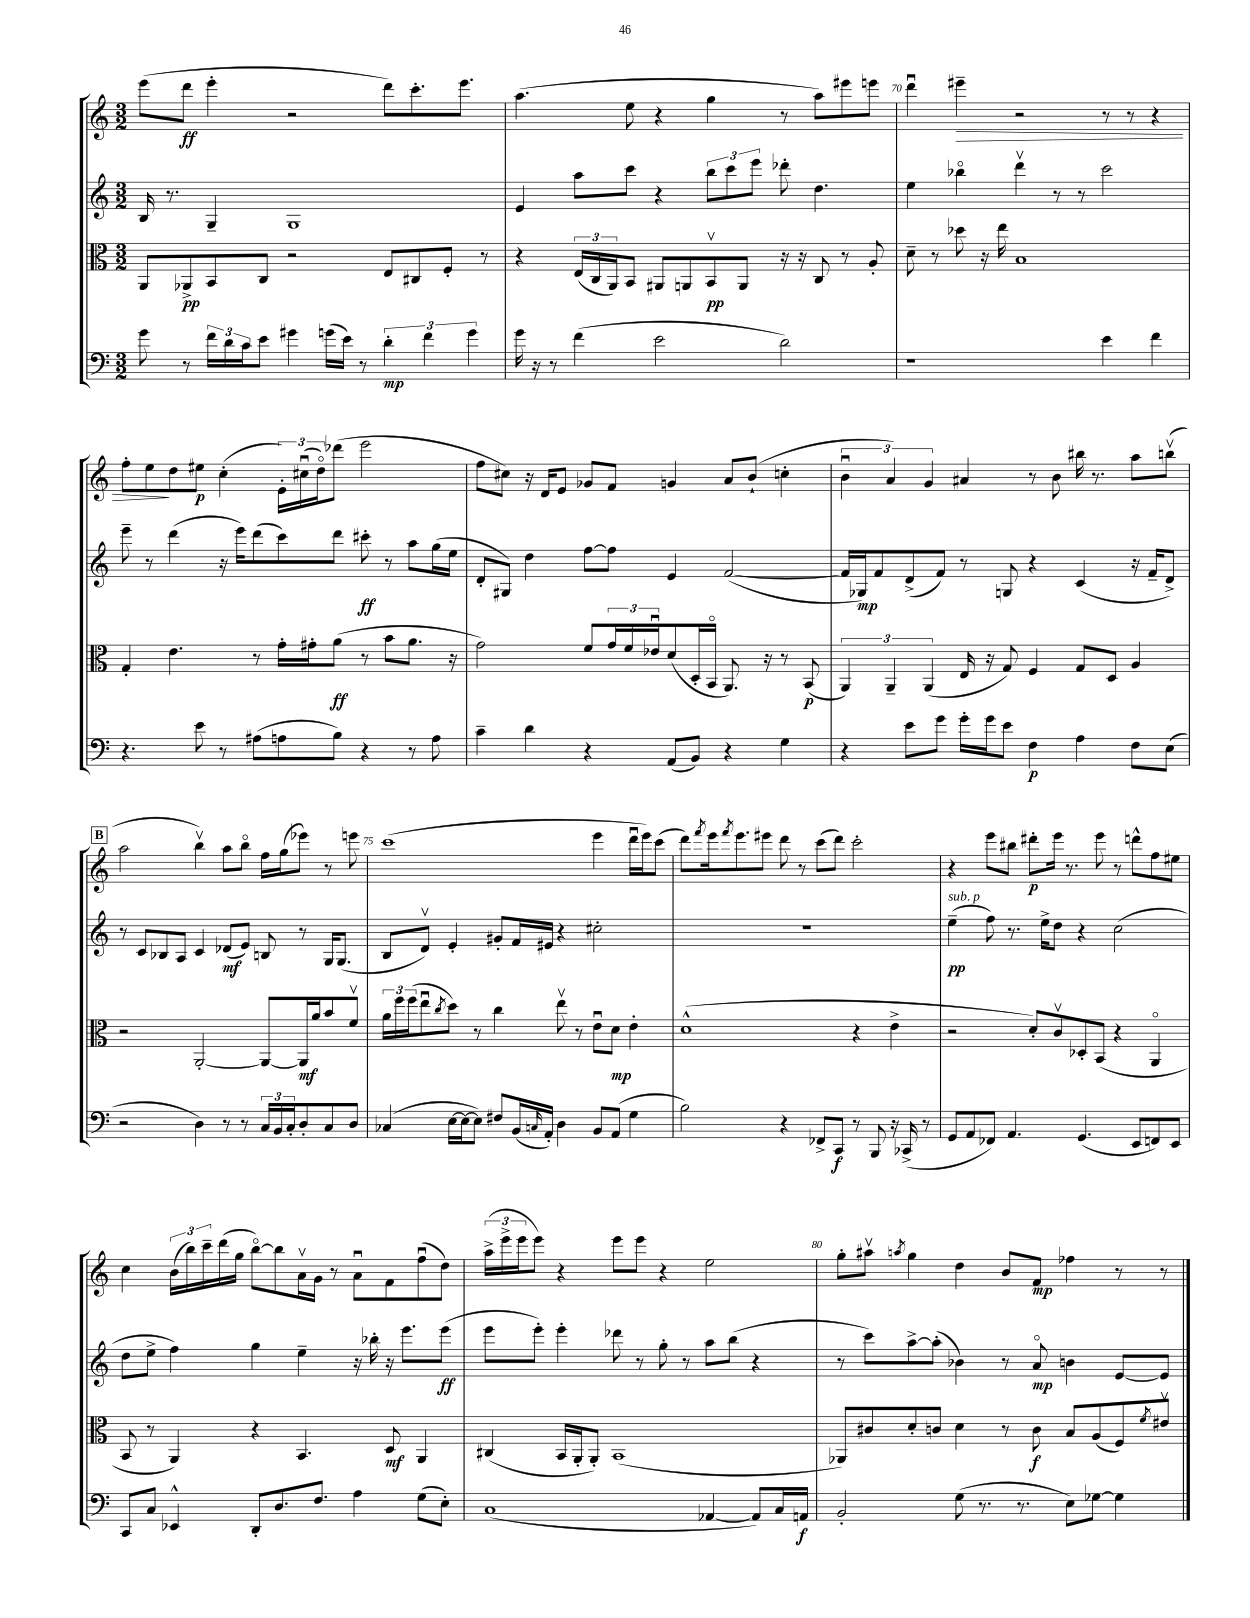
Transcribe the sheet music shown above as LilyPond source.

<<
\new StaffGroup <<
\new Staff = "s0" {
    \clef treble \key c \major \numericTimeSignature \time 3/2
    e'''8( d'''8\ff e'''4-. r2 d'''8) c'''8.-. e'''8. |
    a''4.( e''8 r4 g''4 r8 a''8) eis'''8 e'''8 |
    d'''4\downbow eis'''4--\> r2 r8 r8 r4 |
    f''8-. e''8\! d''8 eis''8\p c''4-.( \tuplet 3/2 { e'16-.) cis''16\downbow( d''16\flageolet) } des'''8( e'''2 |
    f''8 cis''8) r16 d'16 e'8 ges'8 f'8 g'4 a'8 b'8-!( c''4-. |
    \tuplet 3/2 { b'4\downbow a'4) g'4 } ais'4 r8 b'8 bis''16 r8. a''8 b''8\upbow( |
    \mark \markup { \box "B" } a''2 b''4\upbow) a''8 b''8\flageolet f''16 g''16( ees'''8) r8 e'''8 |
    c'''1( e'''4 d'''16\downbow e'''16) c'''8( |
    d'''8) \acciaccatura { f'''8 } e'''16 \acciaccatura { f'''8 } e'''8. eis'''8 d'''8 r8 c'''8( d'''8) c'''2-. |
    r4 e'''8 bis''8 dis'''8-.\p e'''16 r8. e'''8 r8 d'''8-^ f''8 eis''8 |
    c''4 \tuplet 3/2 { b'16( b''16) c'''16-- } d'''16( g''16 b''8~\flageolet) b''8 a'16\upbow g'16 r8 a'8\downbow f'8 f''8\downbow( d''8) |
    \tuplet 3/2 { a''16->( e'''16-> e'''16 } e'''8) r4 e'''8 e'''8 r4 e''2 |
    g''8-. ais''8\upbow \acciaccatura { a''8 } g''4 d''4 b'8 f'8\mp fes''4 r8 r8 \bar "|." |
}
\new Staff = "s1" {
    \clef treble \key c \major \numericTimeSignature \time 3/2
    b16 r8. g4-- g1 |
    e'4 a''8 c'''8 r4 \tuplet 3/2 { b''8 c'''8 e'''8 } des'''8-. d''4. |
    e''4 bes''4\flageolet d'''4\upbow r8 r8 c'''2 |
    e'''8-- r8 d'''4( r16 e'''16) d'''8( c'''8) d'''8 cis'''8-.\ff r8 a''8 g''16( e''16 |
    d'8-. gis8) d''4 f''8~ f''8 e'4 f'2~( |
    f'16 ges16\mp) f'8 d'8->( f'8) r8 g8 r4 c'4( r16 f'16-- d'8->) |
    \mark \markup { \box "B" } r8 c'8 bes8 a8 c'4 des'8\mf( e'8) b8 r8 g16 g8.( |
    b8 d'8\upbow) e'4-. gis'8-. f'16 eis'16 r4 cis''2-. |
    R1. |
    e''4--\pp^\markup { \italic "sub. p" }( f''8) r8. e''16-> d''8 r4 c''2( |
    d''8 e''8-> f''4) g''4 e''4-- r16 bes''16-. r16 e'''8. e'''8\ff( |
    e'''8 e'''8-.) e'''4-. des'''8 r8 g''8-. r8 a''8 b''8( r4 |
    r8 c'''8) a''8~-> a''8-.( bes'4) r8 a'8\flageolet\mp b'4 e'8~ e'8 \bar "|." |
}
\new Staff = "s2" {
    \clef alto \key c \major \numericTimeSignature \time 3/2
    a,8 aes,8->\pp b,8 c8 r2 e8 cis8 f8-. r8 |
    r4 \tuplet 3/2 { e16( c16 a,16) } b,8 ais,8 a,8 b,8\upbow\pp a,8 r16 r16 c8 r8 a8-. |
    d'8-- r8 des''8 r16 e''16 b1 |
    g4-. e'4. r8 g'16-. gis'16-. a'8\ff( r8 b'8 a'8. r16 |
    g'2) f'8 \tuplet 3/2 { g'16 f'16 ees'16\downbow } d'8( d16-. b,16\flageolet a,8.) r16 r8 b,8\p( |
    \tuplet 3/2 { a,4) a,4-- a,4( } e16 r16 g8) f4 g8 d8 a4 |
    \mark \markup { \box "B" } r2 a,2~-. a,8~ a,16\mf a'16 b'8 f'8\upbow |
    \tuplet 3/2 { a'16 f''16 f''16( } e''8\downbow \acciaccatura { c''8 } d''8) r8 c''4 e''8\upbow r8 e'8\downbow d'8\mp e'4-. |
    d'1-^( r4 e'4-> |
    r2 d'8-.) c'8\upbow des8-. b,8( r4 a,4\flageolet |
    b,8 r8 a,4) r4 b,4. d8\mf a,4 |
    cis4( b,16 a,16-. a,8-.) b,1( |
    aes,8) cis'8 d'8-. c'8 d'4 r8 c'8\f b8 a8( f8) \acciaccatura { f'8 } eis'8\upbow \bar "|." |
}
\new Staff = "s3" {
    \clef bass \key c \major \numericTimeSignature \time 3/2
    g'8 r8 \tuplet 3/2 { f'16 d'16 c'16 } e'8 gis'4 g'16( e'16) r8 \tuplet 3/2 { d'4-.\mp f'4 g'4 } |
    g'16 r16 r8 f'4( e'2 d'2) |
    r1 e'4 f'4 |
    r4. e'8 r8 ais8( a8 b8) r4 r8 a8 |
    c'4-- d'4 r4 a,8( b,8) r4 g4 |
    r4 e'8 g'8 g'16-. g'16 e'8 f4\p a4 f8 e8( |
    \mark \markup { \box "B" } r2 d4) r8 r8 \tuplet 3/2 { c16 b,16 c16-. } d8-. c8 d8 |
    ces4( e16~ e16~ e8) fis8 b,16( \grace { c16 } a,16-.) d4 b,8 a,8( g4 |
    b2) r4 fes,8-> c,8\f r8 b,,8 r16 ces,16->( r8 |
    g,8 a,8 fes,8) a,4. g,4.( e,8 f,8) e,8 |
    c,8 c8 ees,4-^ d,8-. d8. f8. a4 g8( e8-.) |
    c1( aes,4~ aes,8) c16 a,16\f |
    b,2-. g8( r8. r8. e8) ges8~ ges4 \bar "|." |
}
>>
>>
\layout { \context { \Score currentBarNumber = #68 \override BarNumber.break-visibility = ##(#f #t #t) barNumberVisibility = #(every-nth-bar-number-visible 5) } }
